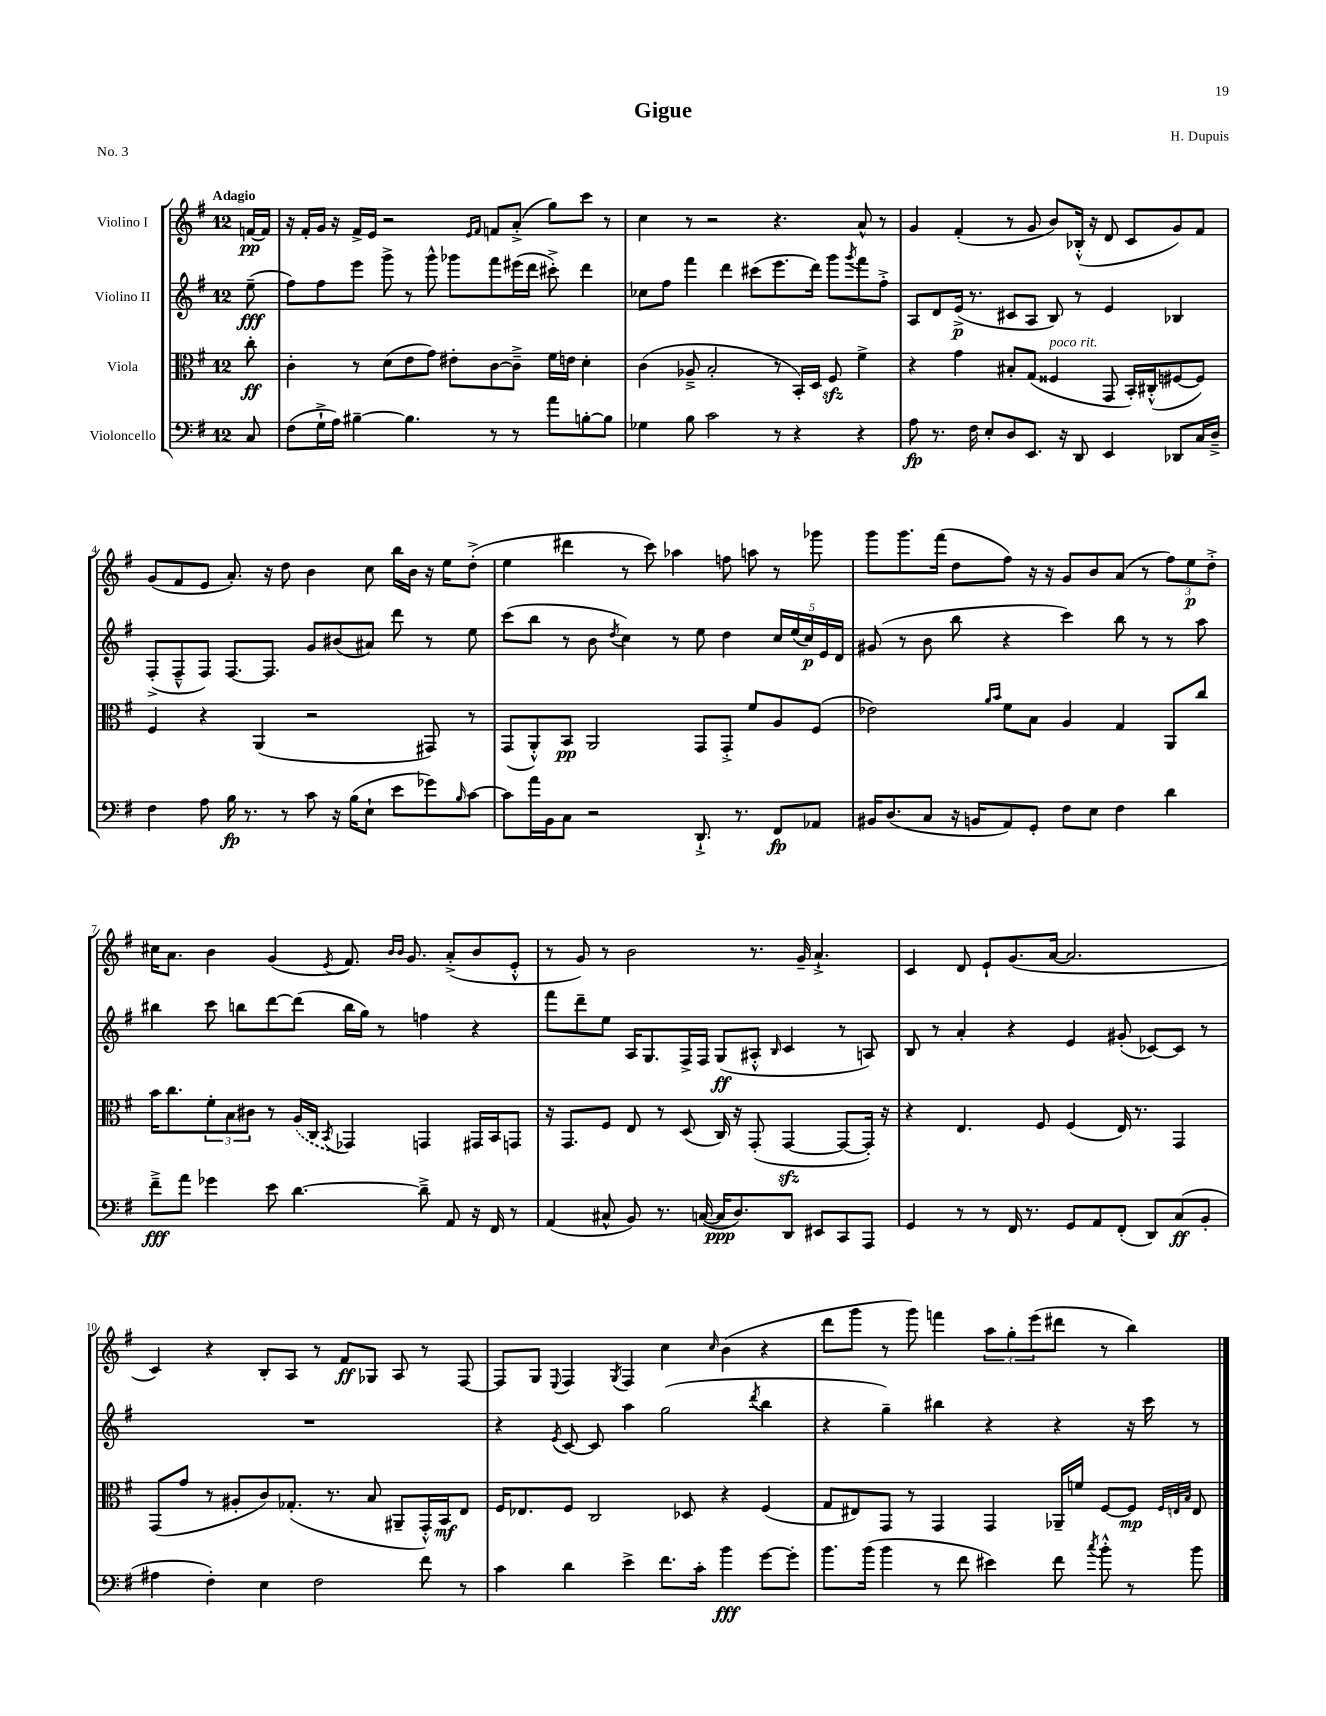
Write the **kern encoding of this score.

**kern	**dynam	**kern	**dynam	**kern	**dynam	**kern	**dynam
*part4	*part4	*part3	*part3	*part2	*part2	*part1	*part1
*staff4	*staff4	*staff3	*staff3	*staff2	*staff2	*staff1	*staff1
*I"Violoncello	*	*I"Viola	*	*I"Violino II	*	*I"Violino I	*
*clefF4	*	*clefC3	*	*clefG2	*	*clefG2	*
*k[f#]	*	*k[f#]	*	*k[f#]	*	*k[f#]	*
*M12/8	*	*M12/8	*	*M12/8	*	*M12/8	*
=	=	=	=	=	=	=	=
!	!	!	!	!	!	!LO:TX:a:B:t=Adagio	!
8C/	.	8cc'\	ff	(8ee~\	fff	[16fn/LL	pp
.	.	.	.	.	.	16f/JJ]	.
=1	=1	=1	=1	=1	=1	=1	=1
(8F#\L	.	4c'\	.	8ff#\L)	.	16r	.
.	.	.	.	.	.	16f#'/LL	.
16G`^\L	.	.	.	8ff#\	.	16g/JJ	.
16A\JJ)	.	.	.	.	.	16r	.
[4B#X~\	.	8r	.	8eee\J	.	16f#^/LL	.
.	.	.	.	.	.	16e/JJ	.
.	.	(8d\L	.	8ggg^\	.	2r	.
4.B#\]	.	8e\	.	8r	.	.	.
.	.	8g\J)	.	8ggg^^\	.	.	.
.	.	8e#X'\L	.	8ggg-X\L	.	.	.
.	.	.	.	.	.	16qqe/LL	.
.	.	.	.	.	.	16qqf#/JJ	.
8r	.	[8c\	.	8fff#\	.	8fn/L	.
8r	.	8c~^\J]	.	(16eee#X\L	.	(8a'^/J	.
.	.	.	.	16ddd\JJ	.	.	.
8a\L	.	16f#\LL	.	8ccc#X'^\)	.	8gg\L)	.
.	.	16en\JJ	.	.	.	.	.
[8Bn'\	.	4d'\	.	4ddd\	.	8ccc\J	.
8B\J]	.	.	.	.	.	8r	.
=2	=2	=2	=2	=2	=2	=2	=2
4G-X\	.	(4c\	.	8cc-X\L	.	4cc\	.
.	.	.	.	8ff#\J	.	.	.
8B\	.	8A-X~^/	.	4fff#\	.	8r	.
2c\	.	2B'/	.	.	.	2r	.
.	.	.	.	4ddd\	.	.	.
.	.	.	.	(8ccc#X\L	.	.	.
8r	.	8r	.	8.eee\	.	4.r	.
4r	.	16BB'/LL)	.	.	.	.	.
.	.	16D/JJ	.	16ddd\Jk)	.	.	.
.	.	8F#zz/	.	8ggg\L	.	.	.
.	.	.	.	8qggg/	.	.	.
4r	.	4f#^\	.	8fff#\	.	8a^^/	.
.	.	.	.	8ff#'^\J	.	8r	.
=3	=3	=3	=3	=3	=3	=3	=3
8A\	fp	4r	.	8A/L	.	4g/	.
8.r	.	.	.	8d/	.	.	.
.	.	4g\	.	(16e^/Jk	p	(4f#'/	.
16F#\	.	.	.	8.r	.	.	.
8E'/L	.	.	.	.	.	.	.
8D/	.	8B#X'/L	.	8c#X/L	.	8r	.
8.EE/J	.	(8G/J	.	8A/J	.	8g/	.
!	!	!LO:TX:a:i:t=poco rit.	!	!	!	!	!
.	.	4F##X/	.	8B/)	.	8b/L)	.
16r	.	.	.	.	.	.	.
8DD/	.	.	.	8r	.	(16B-X'^^/Jk	.
.	.	.	.	.	.	16r	.
4EE/	.	8GG/	.	4e/	.	8d/	.
.	.	16BB'/LL)	.	.	.	8c/L	.
.	.	(16C#X'^^/J	.	.	.	.	.
8DD-X/L	.	[8F#X/	.	4B-X/	.	8g/)	.
16C/L	.	8F#/J])	.	.	.	8f#/J	.
16D~^/JJ	.	.	.	.	.	.	.
!!LO:LB:g=z
=4	=4	=4	=4	=4	=4	=4	=4
4F#\	.	4F#/	.	(8F#'^/L	.	(8g/L	.
.	.	.	.	8F#~^^/	.	8f#/	.
8A\	.	4r	.	8F#/J)	.	8e/J	.
16B\	fp	.	.	[8.F#/L	.	8.a'/)	.
8.r	.	.	.	.	.	.	.
.	.	(4AA/	.	.	.	.	.
.	.	.	.	8.F#/J]	.	16r	.
8r	.	.	.	.	.	8dd\	.
8c\	.	2r	.	8g/L	.	4b\	.
16r	.	.	.	(8b#X/	.	.	.
(16B\KL	.	.	.	.	.	.	.
8E`\J	.	.	.	8a#X/J)	.	8cc\	.
8e\L	.	.	.	8ddd\	.	16bb\LL	.
.	.	.	.	.	.	16b\JJ	.
8g-X\)	.	8GG#X/)	.	8r	.	16r	.
.	.	.	.	.	.	16ee\KL	.
16qqB/	.	.	.	.	.	.	.
[8c\J	.	8r	.	8ee\	.	(8dd'^\J	.
=5	=5	=5	=5	=5	=5	=5	=5
8c\L]	.	(8GG/L	.	(8ccc\L	.	4ee\	.
16a\L	.	8AA'^^/)	.	8bb\J	.	.	.
16BB\J	.	.	.	.	.	.	.
8C\J	.	8BB/J	pp	8r	.	4ddd#X\	.
2r	.	2AA/	.	8b\	.	.	.
.	.	.	.	8qdd/	.	.	.
.	.	.	.	4cc\)	.	8r	.
.	.	.	.	.	.	8ccc\)	.
.	.	.	.	8r	.	4aa-X\	.
8.DD`^/	.	8GG/L	.	8ee\	.	.	.
.	.	8GG'^/J	.	4dd\	.	8ffn\	.
8.r	.	.	.	.	.	.	.
.	.	8f#/L	.	.	.	8aan\	.
8FF#/L	fp	8A/	.	20cc/LL	.	8r	.
.	.	.	.	(20ee/	.	.	.
.	.	.	.	20cc/)	p	.	.
8AA-X/J	.	(8F#/J	.	.	.	8ggg-X\	.
.	.	.	.	20e/	.	.	.
.	.	.	.	20d/JJ	.	.	.
=6	=6	=6	=6	=6	=6	=6	=6
16BB#X/KL	.	2e-X\)	.	(8g#X/	.	8ggg\L	.
(8.D/	.	.	.	.	.	.	.
.	.	.	.	8r	.	8.ggg\	.
8C/J	.	.	.	8b\	.	.	.
.	.	.	.	.	.	(16fff#\Jk	.
16r	.	.	.	8bb\	.	8dd\L	.
16BBn/KL	.	.	.	.	.	.	.
.	.	16qqa/LL	.	.	.	.	.
.	.	16qqb/JJ	.	.	.	.	.
8AA/)	.	8f#\L	.	4r	.	8ff#\J)	.
8GG'/J	.	8B\J	.	.	.	16r	.
.	.	.	.	.	.	16r	.
8F#\L	.	4A/	.	4ccc\)	.	8g/L	.
8E\J	.	.	.	.	.	8b/	.
4F#\	.	4G/	.	8bb\	.	(8a/J	.
.	.	.	.	8r	.	8r	.
4d\	.	8AA/L	.	8r	.	12ff#\L)	.
.	.	.	.	.	.	12ee\	p
.	.	8cc/J	.	8aa\	.	.	.
.	.	.	.	.	.	12dd'^\J	.
!!LO:LB:g=z
=7	=7	=7	=7	=7	=7	=7	=7
8f#~^\L	fff	16b\KL	.	4bb#X\	.	16cc#X\KL	.
.	.	8.cc\	.	.	.	8.a\J	.
8a\J	.	.	.	.	.	.	.
4g-X\	.	12f#'\	.	8ccc\	.	4b\	.
.	.	12B\	.	.	.	.	.
.	.	.	.	8bbn\L	.	.	.
.	.	12c#X\J	.	.	.	.	.
8e\	.	8r	.	[8ddd\	.	(4g/	.
[4.d\	.	(16A/LL	.	(8ddd\J]	.	.	.
.	.	16C/JJ	.	.	.	.	.
.	.	8qBB/	.	.	.	8qe/	.
.	.	4GG-X/)	.	16bb\LL	.	8.f#/)	.
.	.	.	.	16gg\JJ)	.	.	.
.	.	.	.	8r	.	.	.
.	.	.	.	.	.	16qqb/LL	.
.	.	.	.	.	.	16qqb/JJ	.
.	.	.	.	.	.	8.g/	.
8d~^\]	.	4GGn/	.	4ffn\	.	.	.
8AA/	.	.	.	.	.	(8a'^/L	.
16r	.	16GG#X/LL	.	4r	.	8b/	.
16FF#/	.	16BB/J	.	.	.	.	.
8r	.	8GGn/J	.	.	.	8e'^^/J	.
=8	=8	=8	=8	=8	=8	=8	=8
(4AA/	.	16r	.	8fff#\L	.	8r	.
.	.	8.GG/L	.	.	.	.	.
.	.	.	.	8ddd~\	.	8g/)	.
8C#X^^/	.	8F#/J	.	8ee\J	.	8r	.
8BB/)	.	8E/	.	16A/KL	.	2b\	.
.	.	.	.	8.G/	.	.	.
8.r	.	8r	.	.	.	.	.
.	.	(8D/	.	16F#^/L	.	.	.
([16Cn/	.	.	.	16F#/JJ	.	.	.
16C/KL]	ppp	16C/)	.	(8G/L	ff	.	.
8.D/)	.	16r	.	.	.	.	.
.	.	(8GG'/	.	8A#X'^^/J	.	8.r	.
.	.	.	.	16qqB/	.	.	.
8DD/J	.	[4GGzz/	.	4c/	.	.	.
.	.	.	.	.	.	16g~/	.
8EE#X/L	.	.	.	.	.	4.a`^/	.
8CC/	.	8GG/L_	.	8r	.	.	.
8AAA/J	.	16GG'/Jk])	.	8An/)	.	.	.
.	.	16r	.	.	.	.	.
=9	=9	=9	=9	=9	=9	=9	=9
4GG/	.	4r	.	8B/	.	4c/	.
.	.	.	.	8r	.	.	.
8r	.	4.E/	.	4a'/	.	8d/	.
8r	.	.	.	.	.	8e`/L	.
16FF#/	.	.	.	4r	.	(8.g/	.
8.r	.	.	.	.	.	.	.
.	.	8F#/	.	.	.	.	.
.	.	.	.	.	.	[16a/Jk	.
8GG/L	.	(4F#/	.	4e/	.	2.a/]	.
8AA/	.	.	.	.	.	.	.
(8FF#'/J	.	16E/)	.	(8g#X'/	.	.	.
.	.	8.r	.	.	.	.	.
8DD/L)	.	.	.	[8c-X/L)	.	.	.
(8C/	ff	4GG/	.	8c-/J]	.	.	.
8BB'/J	.	.	.	8r	.	.	.
!!LO:LB:g=z
=10	=10	=10	=10	=10	=10	=10	=10
4A#X\	.	(8GG/L	.	1.r	.	4c/)	.
.	.	8g/J	.	.	.	.	.
4F#'\)	.	8r	.	.	.	4r	.
.	.	8A#X'/L	.	.	.	.	.
4E\	.	8c/)	.	.	.	8B'/L	.
.	.	(8.G-X'/J	.	.	.	8A/J	.
2F#\	.	.	.	.	.	8r	.
.	.	8.r	.	.	.	.	.
.	.	.	.	.	.	8f#/L	ff
.	.	8B/	.	.	.	8G-X/J	.
.	.	8AA#X~/L	.	.	.	8A/	.
8f#\	.	16GG'^^/L)	.	.	.	8r	.
.	.	16BB/J	mf	.	.	.	.
8r	.	8E/J	.	.	.	[8F#/	.
=11	=11	=11	=11	=11	=11	=11	=11
4c\	.	16F#/KL	.	4r	.	8F#/L]	.
.	.	8.E-X/	.	.	.	.	.
.	.	.	.	.	.	8G/J	.
.	.	.	.	8qe/	.	8qqE/	.
4d\	.	8F#/J	.	[8c/	.	4F#/	.
.	.	2C/	.	8c/]	.	.	.
.	.	.	.	.	.	8qG/	.
4e^\	.	.	.	4aa\	.	4F#/	.
8.f#\L	.	.	.	(2gg\	.	4cc\	.
.	.	8D-X/	.	.	.	.	.
16c'\Jk	.	.	.	.	.	.	.
.	.	.	.	.	.	16qqcc/	.
4b\	fff	4r	.	.	.	(4b\	.
.	.	.	.	8qddd/	.	.	.
[8g\L	.	(4F#/	.	4bb\	.	4r	.
8g'\J]	.	.	.	.	.	.	.
=12	=12	=12	=12	=12	=12	=12	=12
8.b\L	.	8G/L	.	4r	.	8ddd\L	.
.	.	8E#X/)	.	.	.	8ggg\J	.
(16b\Jk	.	.	.	.	.	.	.
4b\	.	8GG/J	.	4gg~\)	.	8r	.
.	.	8r	.	.	.	8ggg\)	.
8r	.	4GG/	.	4bb#X\	.	4fffn\	.
8f#\	.	.	.	.	.	.	.
4e#X\)	.	4GG/	.	4r	.	12aa\L	.
.	.	.	.	.	.	12gg'\	.
.	.	.	.	.	.	(12eee\	.
8f#\	.	16AA-X~/LL	.	4r	.	8ddd#X\J	.
.	.	16fn/JJ	.	.	.	.	.
8qcc/	.	.	.	.	.	.	.
8b'^^\	.	[8F#/L	.	.	.	8r	.
8r	.	8F#/J]	mp	16r	.	4bb\)	.
.	.	.	.	16ccc\	.	.	.
.	.	32qqF#/LLL	.	.	.	.	.
.	.	32qqEn/	.	.	.	.	.
.	.	32qqB/JJJ	.	.	.	.	.
8b\	.	8E/	.	8r	.	.	.
==	==	==	==	==	==	==	==
*-	*-	*-	*-	*-	*-	*-	*-
